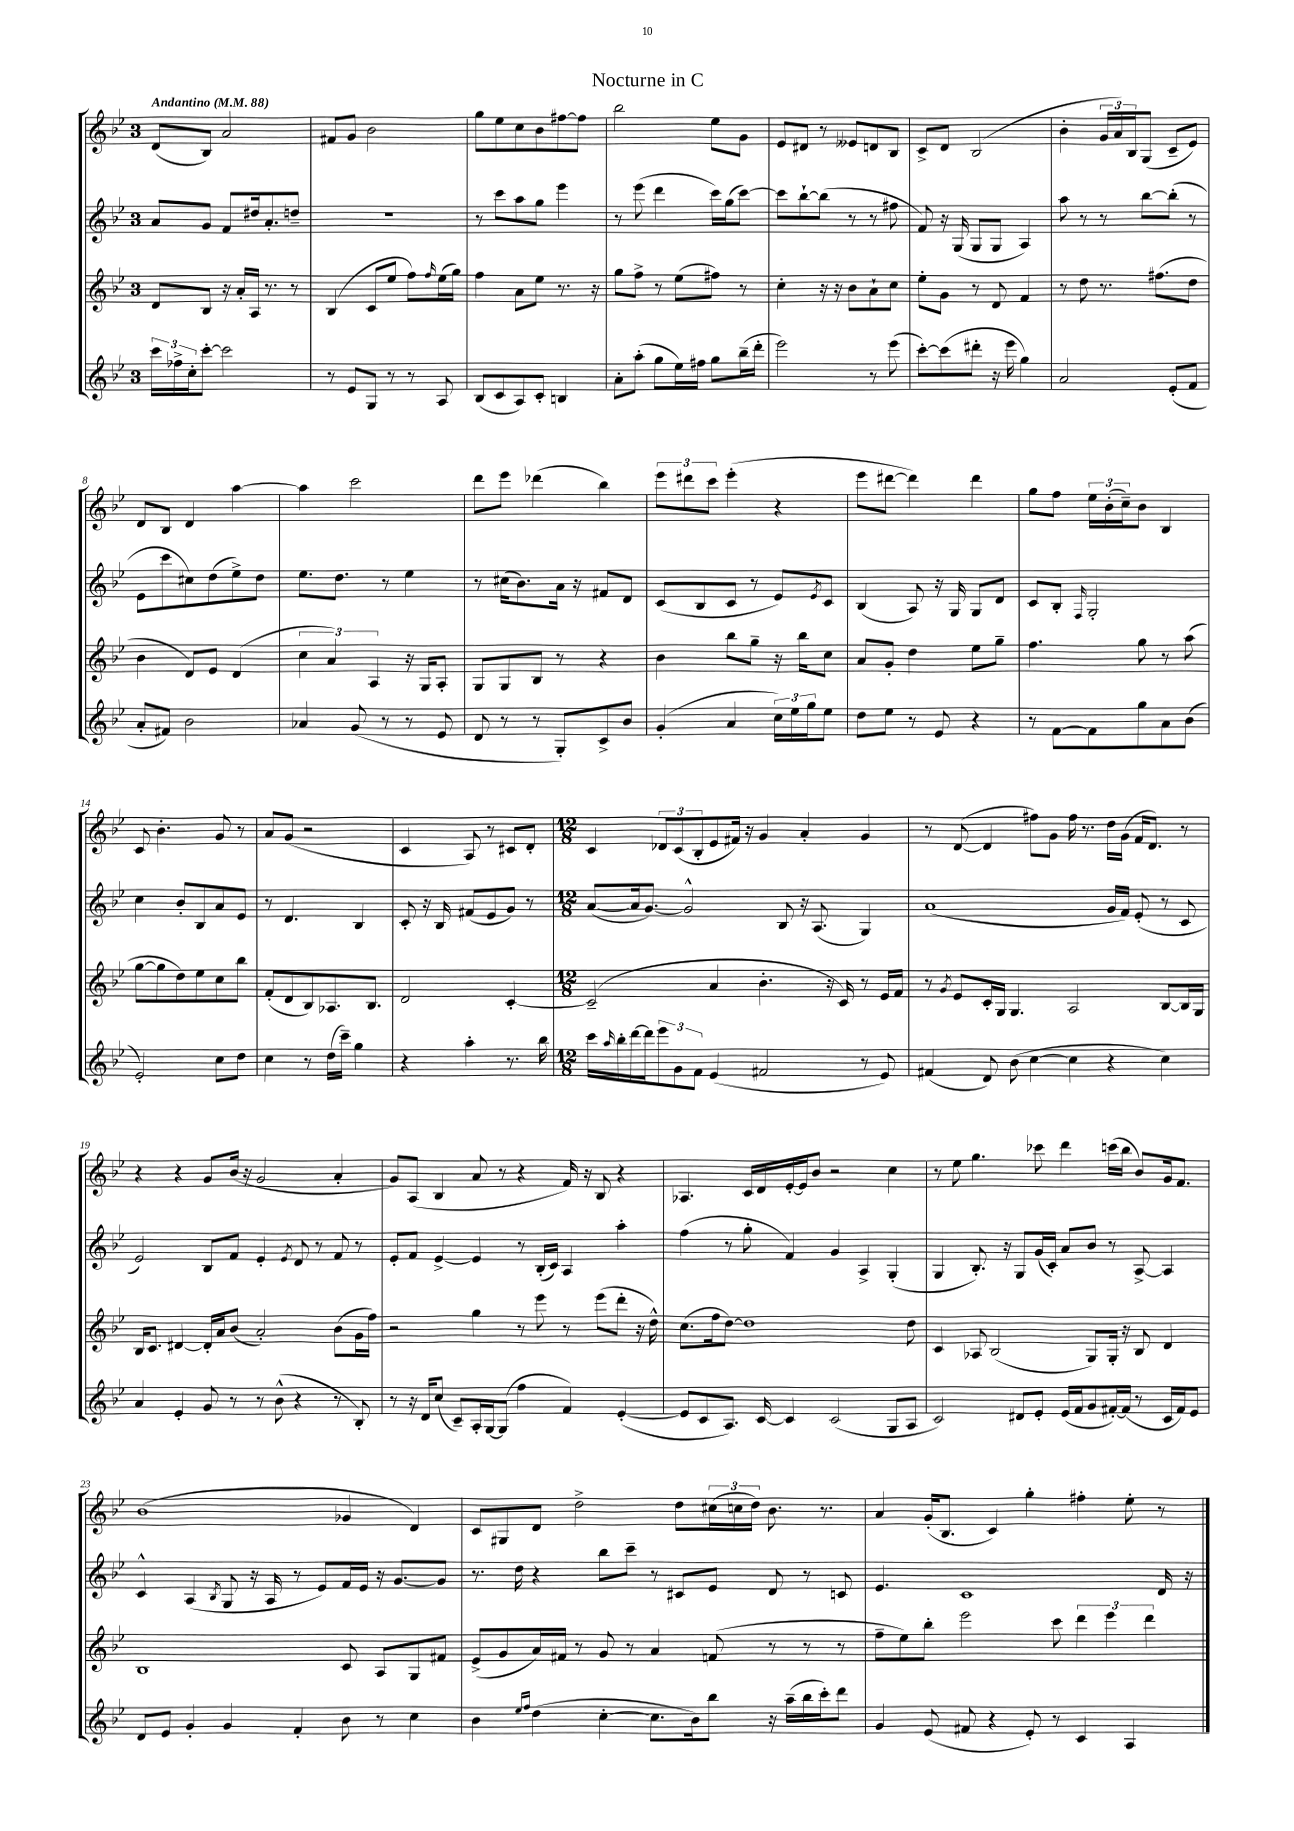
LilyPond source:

\header { title = "Nocturne in C" }
<<
\new StaffGroup <<
\new Staff = "s0" {
    \clef treble \key bes \major \once \override Staff.TimeSignature.style = #'single-digit \time 3/4 \tempo "Andantino" 4 = 88
    d'8( bes8) a'2 |
    fis'8 g'8 bes'2 |
    g''8 ees''8 c''8 bes'8 fis''8~ fis''8 |
    bes''2 ees''8 g'8 |
    ees'8 dis'8 r8 eeses'8 d'8 bes8 |
    c'8-> d'8 bes2( |
    bes'4-. \tuplet 3/2 { g'16 a'16) bes16 } g8( c'8-- ees'8) |
    d'8 bes8 d'4 a''4~ |
    a''4 c'''2 |
    d'''8 ees'''8 des'''4( bes''4) |
    \tuplet 3/2 { ees'''8 dis'''8 c'''8 } ees'''4-.( r4 |
    ees'''8 dis'''8~ dis'''4) dis'''4 |
    g''8 f''8 \tuplet 3/2 { ees''16 bes'16-.( c''16--) } bes'8 bes4 |
    c'8 bes'4.-. g'8 r8 |
    a'8 g'8( r2 |
    c'4 a8) r8 cis'8 d'8-. |
    \numericTimeSignature \time 12/8 c'4 \tuplet 3/2 { des'8 c'8( bes8-. } ees'8 fis'16) r16 g'4 a'4-. g'4 |
    r8 d'8~( d'4 fis''8) g'8 fis''16 r8. d''16 g'16( f'16 d'8.) r8 |
    r4 r4 g'8 bes'16( r16 g'2 a'4-. |
    g'8) a8( bes4 a'8 r8 r4 f'16) r16 bes8 r4 |
    aes4. c'16 d'16 ees'16~-. ees'16 bes'8 r2 c''4 |
    r8 ees''8 g''4. ces'''8 d'''4 c'''16( bes''16 bes'8) g'16 f'8. |
    bes'1( ges'4 d'4) |
    c'8 gis8 d'8 d''2-> d''8 \tuplet 3/2 { cis''16( c''16 d''16) } bes'8. r8. |
    a'4 g'16-.( bes8. c'4) g''4-. fis''4-. ees''8-. r8 \bar "|." |
}
\new Staff = "s1" {
    \clef treble \key bes \major \once \override Staff.TimeSignature.style = #'single-digit \time 3/4
    a'8 g'8 f'8 dis''16 a'8.-. d''8-- |
    R2. |
    r8 c'''8 a''8 g''8 ees'''4 |
    r8 ees'''8( d'''4 c'''16) g''16( c'''8~) |
    c'''8 bes''8~-! bes''8( r8 r8 fis''8 |
    f'8) r16 g16( g8 g8 a4) |
    a''8 r8 r8 bes''8~ bes''8-.( r8 |
    ees'8 c'''8 cis''8) d''8( ees''8->) d''8 |
    ees''8. d''8. r8 ees''4 |
    r8 cis''16( bes'8.) a'16 r16 fis'8 d'8 |
    c'8( bes8 c'8 r8 ees'8) \acciaccatura { ees'8 } c'8 |
    bes4( a8) r16 g16 g8 d'8 |
    c'8 bes8-. \grace { f16 } g2-. |
    c''4 bes'8-. bes8 a'8 ees'8 |
    r8 d'4. bes4 |
    c'8-. r16 bes16 fis'8( ees'8 g'8) r8 |
    \numericTimeSignature \time 12/8 a'8~( a'16 g'8.~) g'2-^ bes8 r16 a8.( g4) |
    a'1( g'16 f'16) ees'8-.( r8 c'8 |
    ees'2) bes8 f'8 ees'4-. \acciaccatura { ees'8 } d'8 r8 f'8 r8 |
    ees'8-. f'8 ees'4~-> ees'4 r8 bes16-.( c'16) a4 a''4-. |
    f''4( r8 g''8-. f'4) g'4 a4-> g4-.( |
    g4 bes8.-.) r16 g8 g'16( c'16-.) a'8 bes'8 r8 a8~-> a4 |
    c'4-^ a4( \acciaccatura { bes8 } g8 r16 a16 r8 ees'8) f'16 ees'16 r16 g'8.~ g'8 |
    r8. d''16 r4 bes''8 c'''8-- r8 cis'8 ees'8 d'8 r8 c'8 |
    ees'4. c'1 d'16 r16 \bar "|." |
}
\new Staff = "s2" {
    \clef treble \key bes \major \once \override Staff.TimeSignature.style = #'single-digit \time 3/4
    d'8 bes8 r16 a'16-. a16 r8. r8 |
    bes4( c'8 ees''8 f''8) \grace { f''16 } ees''16( g''16) |
    f''4 a'8 ees''8 r8. r16 |
    g''8 f''8-> r8 ees''8( fis''8) r8 |
    c''4-. r16 r16 bes'8 a'8-! c''8 |
    ees''8-. g'8 r8 d'8 f'4 |
    r8 d''8 r8. fis''8.( d''8 |
    bes'4 d'8) ees'8 d'4( |
    \tuplet 3/2 { c''4 a'4) a4 } r16 g16 a8-. |
    g8 g8 bes8 r8 r4 |
    bes'4 bes''8 g''8-- r16 bes''16 c''8 |
    a'8 g'8-. d''4 ees''8 g''8-- |
    f''4. g''8 r8 a''8( |
    g''8~ g''8 d''8) ees''8 c''8 bes''8 |
    f'8-.( d'8 bes8) aes8. bes8. |
    d'2 c'4~-. |
    \numericTimeSignature \time 12/8 c'2--( a'4 bes'4.-. r16 c'16) r8 ees'16 f'16 |
    r8 \acciaccatura { g'8 } ees'8 c'16-. g16 g4. a2 bes8~ bes16 g16 |
    bes16 c'8. dis'4~ dis'16-. a'16 bes'8( a'2-.) bes'8( g'16 f''16) |
    r2 g''4 r8 ees'''8 r8 ees'''8( d'''8-. r16 d''16-^) |
    c''8.( f''16 d''8~) d''1 d''8 |
    c'4 aes8 bes2( g8) g16-. r16 bes8 d'4 |
    bes1 c'8 a8 g8 fis'8 |
    ees'8->( g'8 a'16) fis'16 r8 g'8 r8 a'4 f'8( r8 r8 r8 |
    f''8-- ees''8) bes''8-. ees'''2 c'''8 \tuplet 3/2 { d'''4 ees'''4 d'''4 } \bar "|." |
}
\new Staff = "s3" {
    \clef treble \key bes \major \once \override Staff.TimeSignature.style = #'single-digit \time 3/4
    \tuplet 3/2 { c'''16 fes''16-> c''16-. } c'''8~-. c'''2 |
    r8 ees'8 g8 r8 r8 a8 |
    bes8( c'8 a8) c'8-. b4 |
    a'8-. a''8-.( g''8 ees''16) fis''16 g''8 bes''16--( d'''16-. |
    ees'''2) r8 ees'''8( |
    c'''8~-.) c'''8( dis'''8-. r16 ees'''16 g''4) |
    a'2 ees'8-.( f'8 |
    a'8-. fis'8) bes'2 |
    aes'4 g'8( r8 r8 ees'8 |
    d'8 r8 r8 g8-.) c'8-> bes'8 |
    g'4-.( a'4 \tuplet 3/2 { c''16) ees''16 g''16 } ees''8 |
    d''8 ees''8 r8 ees'8 r4 |
    r8 f'8~ f'8 g''8 a'8 bes'8( |
    ees'2-.) c''8 d''8 |
    c''4 r8 d''16( c'''16--) g''4 |
    r4 a''4-. r8. bes''16 |
    \numericTimeSignature \time 12/8 c'''16 \grace { a''16 } bes''16-. d'''16~ d'''16 \tuplet 3/2 { ees'''8 g'8 f'8 } ees'4( fis'2 r8 ees'8) |
    fis'4( d'8) bes'8( c''4~ c''4 r4 c''4) |
    a'4 ees'4-. g'8 r8 r8 bes'8-^( r4 r8 bes8-.) |
    r8 r16 d'16 c''8( c'8--) a16-. g16~ g8( f''4 f'4) ees'4~-.( |
    ees'8 c'8 a8.) c'16~ c'4 c'2( g8 a8 |
    c'2) dis'8 ees'8-. ees'16( f'16 g'8 fis'16~-.) fis'16( r8 c'16 fis'16) ees'8 |
    d'8 ees'8 g'4-. g'4 f'4-. bes'8 r8 c''4 |
    bes'4 \grace { ees''16 f''16 } d''4( c''4~-. c''8. bes'16) bes''8 r16 a''16--( bes''16 c'''16-.) d'''8 |
    g'4 ees'8( fis'8 r4 ees'8-.) r8 c'4 a4 \bar "|." |
}
>>
>>
